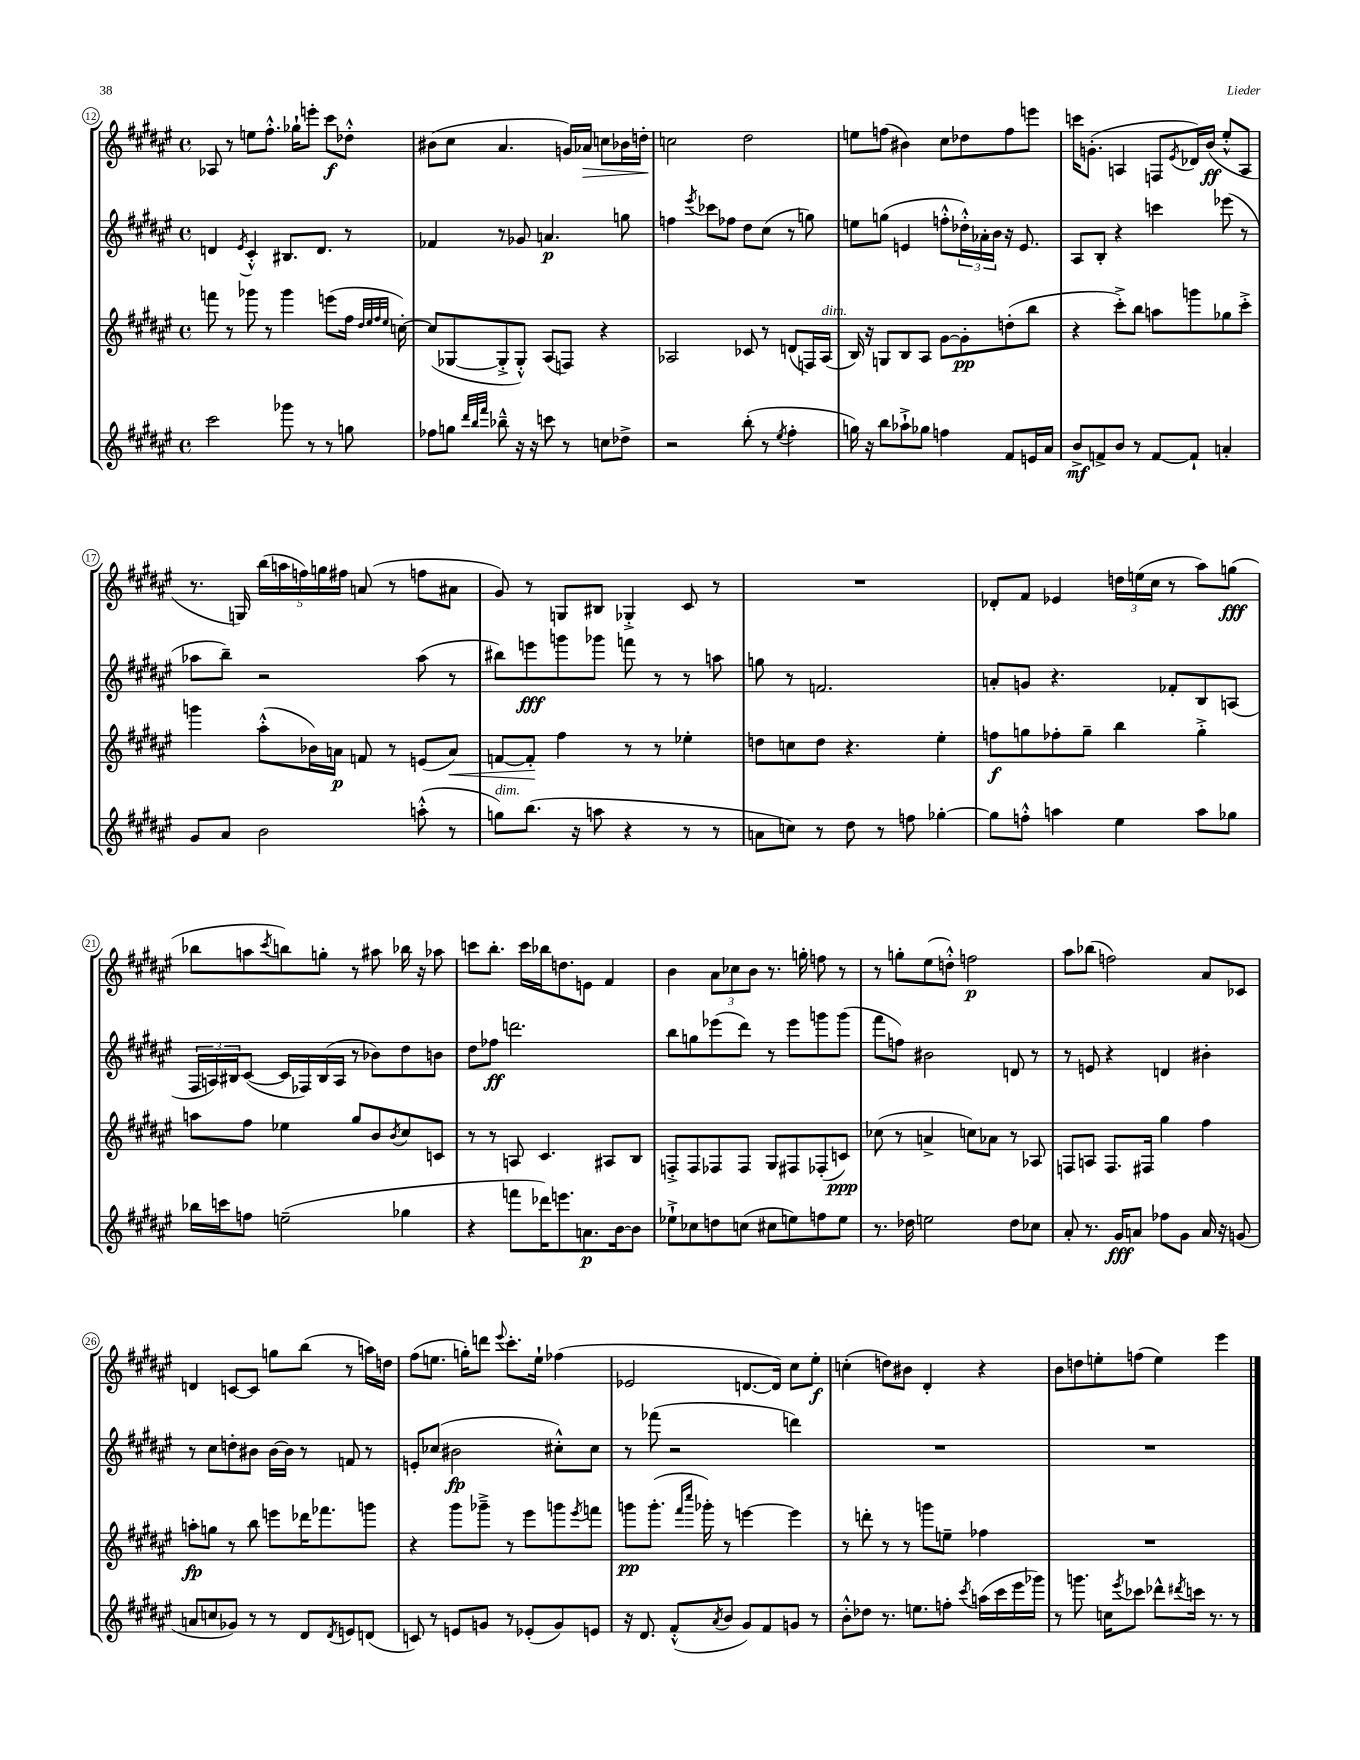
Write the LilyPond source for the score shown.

<<
\new StaffGroup <<
\new Staff = "s0" {
    \clef treble \key fis \major \defaultTimeSignature \time 4/4
    aes8 r8 e''8 fis''8.-.-^ ges''16-! e'''8-. cis'''8\f des''8-.-^ |
    bis'8( cis''8 ais'4. g'16) aes'16\> c''8 bes'16 d''16-.\! |
    c''2 dis''2 |
    e''8 f''8( bis'4) cis''8 des''8 f''8 e'''8 |
    c'''16 g'8.-.( a4 f8 \acciaccatura { eis'8 } des'16) b'16\ff( eis''8-.-^ a8 |
    r8. g16) \tuplet 5/4 { b''16( a''16 f''16) g''16 fis''16 } a'8( r8 f''8 ais'8 |
    gis'8) r8 g8 bis8 ges4-.-> cis'8 r8 |
    R1 |
    des'8-. fis'8 ees'4 \tuplet 3/2 { d''16 e''16( cis''16 } r8 ais''8) g''8\fff( |
    bes''8 a''8 \acciaccatura { cis'''8 } b''8) g''8-. r8 ais''8 bes''16 r16 aes''8 |
    c'''8 b''8.-. c'''16 bes''16 d''8. e'8 fis'4 |
    b'4 \tuplet 3/2 { ais'8 ces''8 b'8 } r8. g''16-. f''8 r8 |
    r8 g''8-. eis''8( d''8-.-^) f''2\p |
    ais''8 bes''8( f''2) ais'8 ces'8 |
    d'4 c'8~ c'8 g''8 b''8( r8 a''16) d''16 |
    fis''8( e''8. g''16-.) d'''8 \appoggiatura { eis'''8 } cis'''8.-. e''16-! fes''4( |
    ees'2 d'8.~ d'16) cis''8 eis''8-.\f |
    c''4-.( d''8) bis'8 dis'4-. r4 |
    b'8 d''8 e''8-. f''8( e''4) eis'''4 \bar "|." |
}
\new Staff = "s1" {
    \clef treble \key fis \major \defaultTimeSignature \time 4/4
    d'4 \acciaccatura { eis'8 } cis'4-.-^ bis8. d'8. r8 |
    fes'4 r8 ges'8 a'4.\p g''8 |
    f''4 \acciaccatura { eis'''8 } ces'''8 fes''8 dis''8 cis''8( r8 g''8) |
    e''8 g''8( e'4 f''8-.-^ \tuplet 3/2 { des''16-.-^) aes'16-. b'16 } r16 e'8. |
    ais8 b8-. r4 c'''4 ees'''8( r8 |
    aes''8 b''8--) r2 aes''8( r8 |
    bis''8) e'''8\fff g'''8 ges'''8 f'''8 r8 r8 a''8 |
    g''8 r8 f'2. |
    a'8-. g'8 r4. fes'8-. b8 a8( |
    \tuplet 3/2 { fis16 a16) bis16 } cis'8~( cis'16 fes16) bis16( a16 r8 bes'8) dis''8 b'8 |
    dis''8 fes''8\ff d'''2. |
    b''8 g''8 ees'''8( dis'''8) r8 ees'''8 g'''8 g'''8( |
    fis'''8 f''8) bis'2 d'8 r8 |
    r8 e'8 r4 d'4 bis'4-. |
    r8 cis''8 d''8-. bis'8 bis'16~ bis'16 r8 f'8 r8 |
    e'8-. ces''8( bis'2\fp cis''8-.-^) cis''8 |
    r8 fes'''8( r2 d'''4) |
    R1 |
    R1 \bar "|." |
}
\new Staff = "s2" {
    \clef treble \key fis \major \defaultTimeSignature \time 4/4
    f'''8 r8 ges'''8 r8 ges'''4 e'''8( fis''16 \grace { dis''32 eis''32 fis''32 eis''32 } c''16~-.) |
    c''8( ges8~ ges8-.-> ges8-.-^) ais8( f8) r4 |
    aes2 ces'8 r8 d'8( f16) aes16^\markup { \italic "dim." }( |
    b16) r16 g8 b8 ais8 gis'8~ gis'8-.\pp d''8-.( b''8 |
    r4 cis'''8-.->) b''8 a''8 g'''8 ges''8 cis'''8-.-> |
    g'''4 ais''8-.-^( bes'16) a'16\p f'8 r8 e'8( a'8\<) |
    f'8~ f'8-.\! fis''4 r8 r8 ees''4-. |
    d''8 c''8 d''8 r4. eis''4-. |
    f''8\f g''8 fes''8-. g''8-- b''4 g''4-.-> |
    a''8 fis''8 ees''4 gis''8 b'8 \acciaccatura { b'8 } cis''8 c'8 |
    r8 r8 a8 cis'4. ais8 b8 |
    f8-.-> f8 fes8 fes8 gis8 fis8 fes8-.( c'8\ppp) |
    ces''8( r8 a'4-> c''8) aes'8 r8 aes8 |
    f8 a8 f8. fis16 gis''4 fis''4 |
    a''8-.\fp g''8 r8 b''8 e'''8 des'''16 fes'''8. g'''8 |
    r4 gis'''8 ges'''8---> r8 eis'''8 g'''8 \acciaccatura { eis'''8 } f'''8 |
    g'''8\pp g'''8.-.( \grace { fis'''16 cis''''16 } ges'''16-.) r8 e'''4~ e'''4 |
    r8 d'''8-. r8 r8 g'''8 e''8-- fes''4 |
    R1 \bar "|." |
}
\new Staff = "s3" {
    \clef treble \key fis \major \defaultTimeSignature \time 4/4
    cis'''2 ges'''8 r8 r8 g''8 |
    fes''8 g''8 \grace { dis'''32 b''32 fis'''32 } bes''8---^ r16 r16 c'''8 r8 c''8 des''8-> |
    r2 b''8-.( r8 \acciaccatura { eis''8 } fis''4-. |
    g''16) r16 b''8 aes''8-!-> ges''8 f''4 fis'8 e'16 ais'16 |
    b'8->\mf f'8-> b'8 r8 f'8~ f'8-! a'4-. |
    gis'8 ais'8 b'2 a''8-.-^( r8 |
    g''8^\markup { \italic "dim." }) b''8.( r16 a''8 r4 r8 r8 |
    a'8 c''8) r8 dis''8 r8 f''8 ges''4~-. |
    ges''8 f''8-.-^ a''4 eis''4 a''8 ges''8 |
    bes''16 c'''16 f''8 e''2--( ges''4 |
    r4 f'''8 des'''16) e'''8. a'8.\p b'16~ b'8 |
    ees''8-!-> ces''8 d''8 c''8( cis''8 e''8) f''8 e''8 |
    r8. des''16 e''2 des''8 ces''8 |
    ais'8-. r8. gis'16\fff a'8 fes''8 gis'8 a'16 r16 g'8( |
    a'8 c''8 ges'8) r8 r8 dis'8 \acciaccatura { dis'8 } e'8 d'8( |
    c'8) r8 e'8 g'8 r8 ees'8-.( g'8) e'8 |
    r16 dis'8. fis'8-.-^( \acciaccatura { ais'8 } b'8 gis'8) fis'8 g'8 r8 |
    b'8-.-^ des''8 r8. e''8. f''8-. \acciaccatura { cis'''8 } a''16( cis'''16 eis'''16 ges'''16) |
    r8 g'''8. c''16 \acciaccatura { eis'''8 } ces'''8 des'''8-^ \acciaccatura { dis'''8 } c'''16 r8. r8 \bar "|." |
}
>>
>>
\layout { \context { \Score currentBarNumber = #12 \override BarNumber.stencil = #(make-stencil-circler 0.1 0.3 ly:text-interface::print) } }
